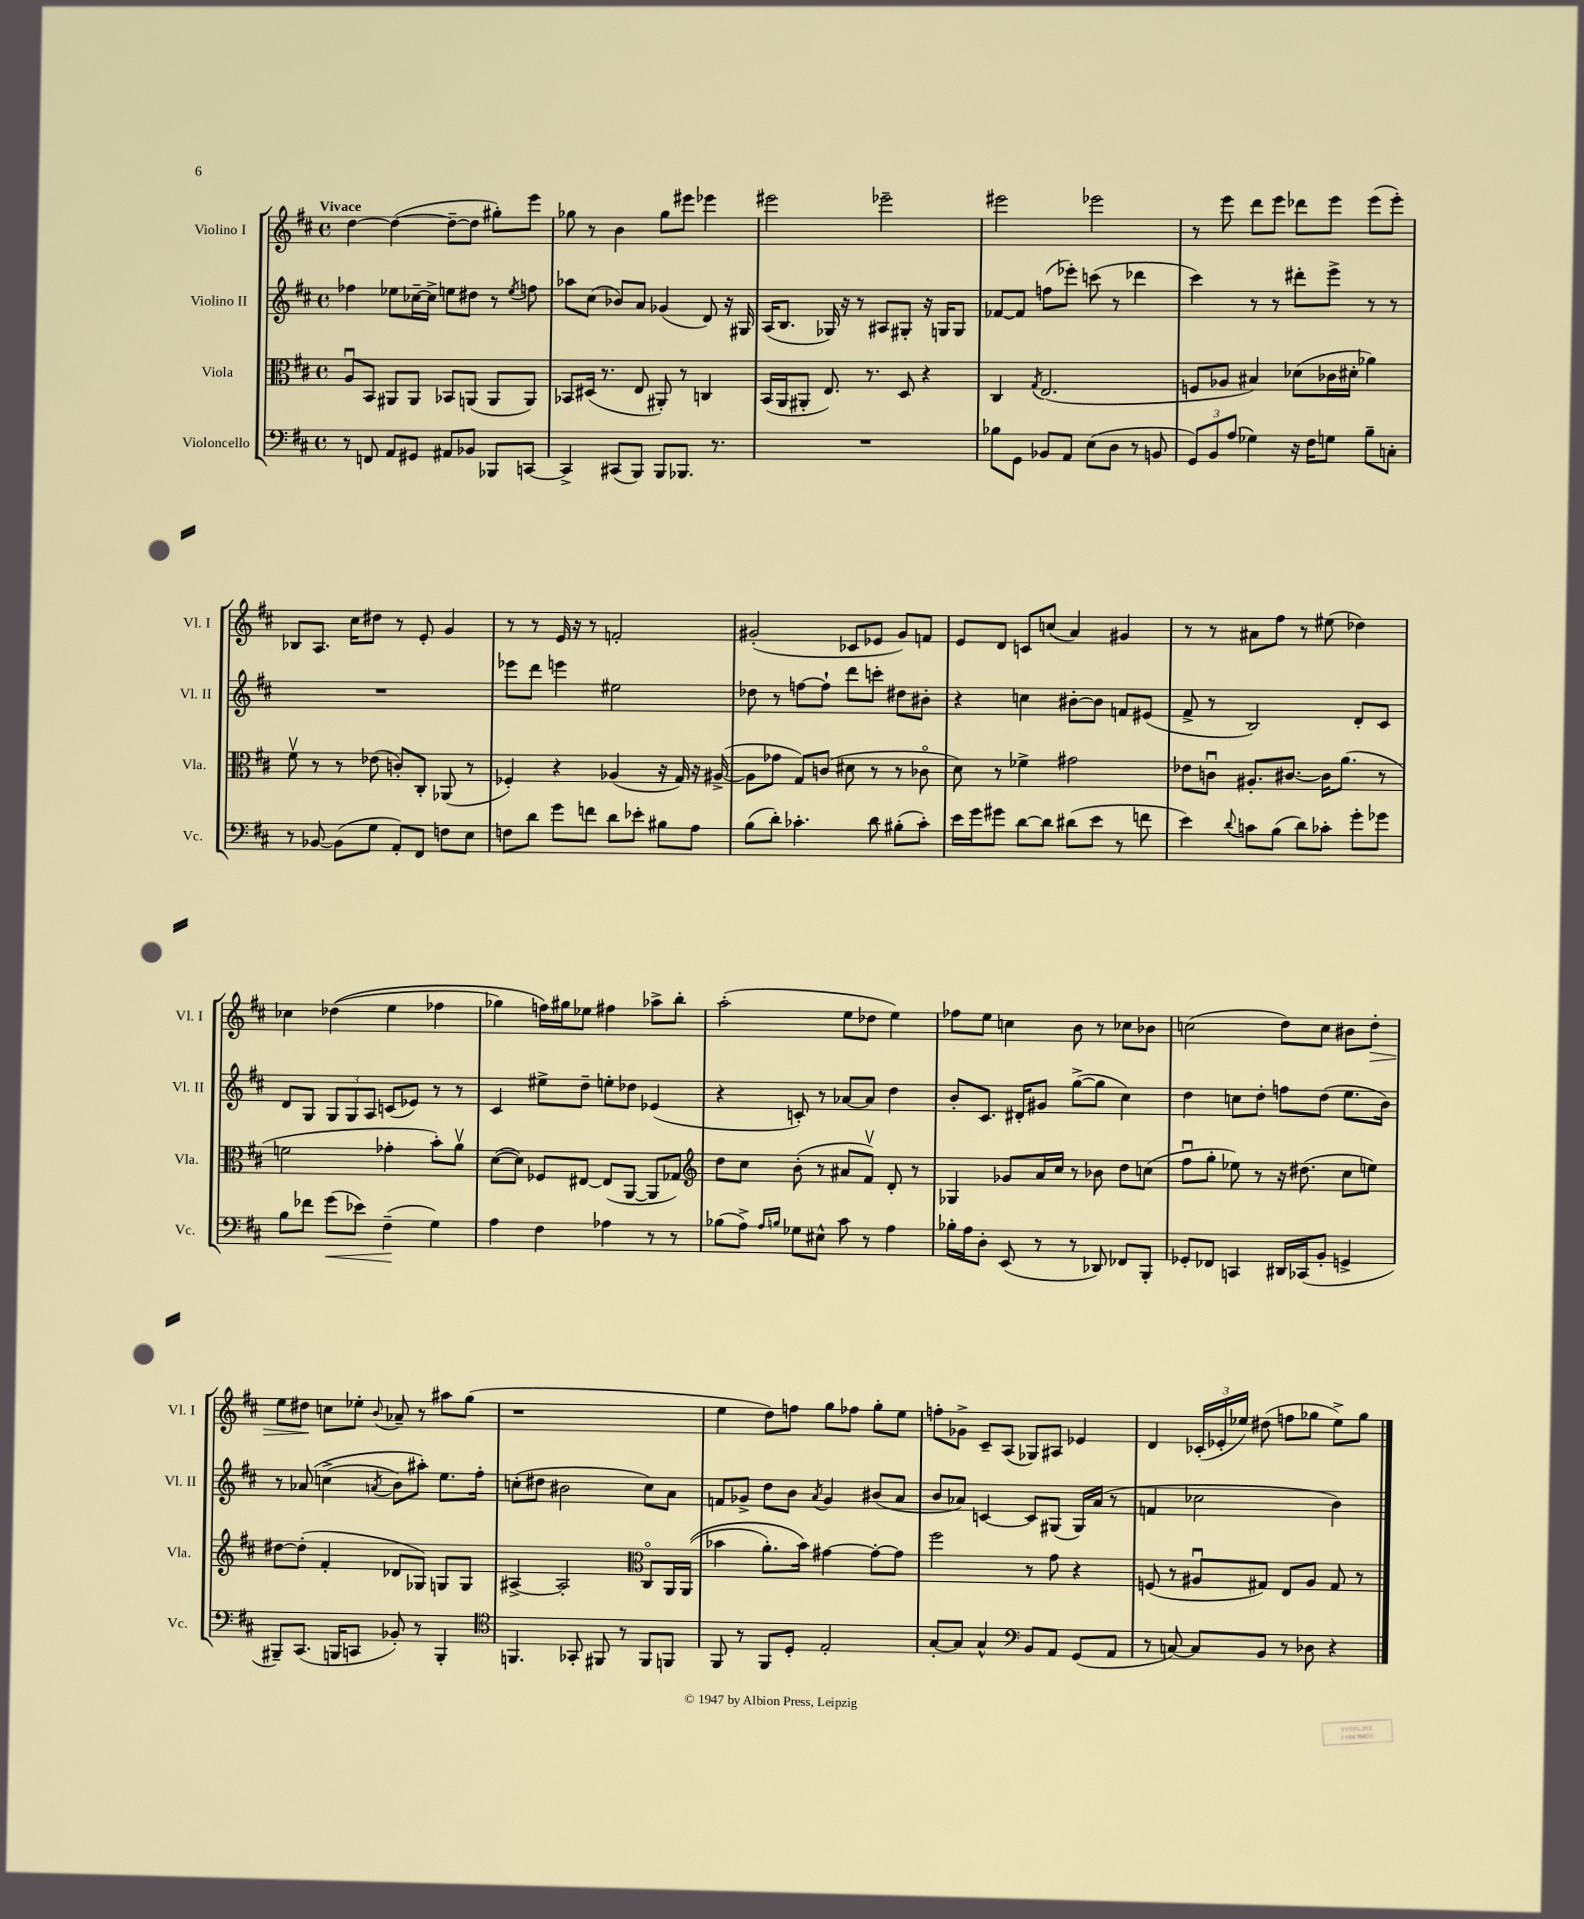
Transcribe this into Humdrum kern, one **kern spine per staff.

**kern	**kern	**kern	**kern
*staff4	*staff3	*staff2	*staff1
*clefF4	*clefC3	*clefG2	*clefG2
*k[f#c#]	*k[f#c#]	*k[f#c#]	*k[f#c#]
*M4/4	*M4/4	*M4/4	*M4/4
*met(c)	*met(c)	*met(c)	*met(c)
8r	8Au	4ff-	[4dd
8FF	8BB	.	.
8AA	8AA#	8ee-	(4dd_
8GG#	8AA#	[16cc-~	.
.	.	16cc-^]	.
8AA#	8BB-	8ee	8dd~_
8BB-	(8AA	8dd#	8dd]
8BBB-	8AA	8r	8gg#')
.	.	8qee	.
[8CC	8AA)	8ff	8eee
=	=	=	=
4CC^]	8BB-	8aa-	8gg-
.	(16D#	(8cc#	8r
.	8.r	.	.
(8CC#	.	8b-)	4b
8BBB)	8E	8a	.
8BBB	8AA#')	(4g-	8gg-
8.BBB-	8r	.	8eee#
.	4C	8d)	4eee-
8.r	.	.	.
.	.	16r	.
.	.	16G#	.
=	=	=	=
1r	(16BB	(16A	2eee#
.	16AA	8.B	.
.	8AA#'	.	.
.	8.E)	16G-)	.
.	.	16r	.
.	.	8r	.
.	8.r	.	.
.	.	8A#	2eee-~
.	8D	8G#'	.
.	4r	16r	.
.	.	16G	.
.	.	8G	.
=	=	=	=
8B-	4C#	[8f-	2eee#
8GG	.	8f-]	.
.	8qG	.	.
8BB-	(2.E	(8ff	.
8AA	.	8eee-')	.
(8E	.	(8ccc	2eee-
8D	.	8r	.
8r	.	4ddd-	.
8BB	.	.	.
=	=	=	=
12GG)	8F	4ccc#)	8r
12BB	.	.	.
.	8A-	.	8eee
(12A	.	.	.
4G-)	4B#)	8r	8ddd
.	.	8r	8eee
16r	(8d-	8ddd#'	8ddd-
16F#	.	.	.
8G	16c-	8eee^	8eee
.	16d#'	.	.
8B~	4a-)	8r	(8eee
8C'	.	8r	8eee')
=	=	=	=
8r	8f#v	1r	8B-
[8BB-	8r	.	8.A
(8BB-]	8r	.	.
.	.	.	16cc#
8G	(8e-	.	8dd#
8AA')	8c')	.	8r
8FF#	8C#'	.	8e'
8F	(8AA-	.	4g
8E	8r	.	.
=	=	=	=
8F	4F-')	8eee-	8r
8d	.	8ddd	8r
8g	4r	4eee	16e
.	.	.	16r
8f	.	.	8r
8d	(4A-	2ee#	2f'
8e-'	.	.	.
8B#	16r	.	.
.	16G)	.	.
8A	16r	.	.
.	([16A#^	.	.
=	=	=	=
(8B	8A#]	8dd-	(2g#'
8d')	8g-	8r	.
4.c-'	8G)	[8ff	.
.	(8c	8ff`]	.
.	8d#	8ddd	8c-
8d	8r	8ccc'	8e-
(8B#'	8r	8dd#	8g#)
8c-')	8c-o	8b#'	8f
=	=	=	=
16e	8d)	4r	8e
16g	.	.	.
8g#	8r	.	8d
[8d	4f-^	4cc	8c
8d]	.	.	(8cc
(8d#	2g#	[8b#'	4a)
8e	.	8b#]	.
8r	.	8f	4g#
8f	.	(8e#	.
=	=	=	=
4e)	8e-	8f#^	8r
.	8cu	8r	8r
8qqd	.	.	.
8c	8.A#'	2B)	8a#
(8B	.	.	8ff#
.	[8.c#	.	.
8d)	.	.	8r
8c-'	16c#]	.	(8ee#
.	(8.a	.	.
8g'	.	8d'	4dd-)
8g-	8r	8c#	.
=	=	=	=
8B	2f	8d	4cc-
8f-	.	8G	.
(8g	.	12G	&((4dd-
.	.	12G	.
8e-)	.	.	.
.	.	12A	.
(4F#~	4g-'	(8c	4ee
.	.	8e-)	.
4G)	8b')	8r	4ff-
.	8av	8r	.
=	=	=	=
4A	([8d	4c#	4gg-)
.	8d])	.	.
4F#	8F-	8ee#^	16ff&)
.	.	.	16gg#
.	[8E#	8dd~	8ee-
4A-	(8E#]	8ee'	4ff#
.	[8AA	8dd-	.
8r	8AA]	(4e-	8aa-^
8r	8G-)	.	8bb'
=	=	=	=
*	*clefG2	*	*
(8B-	8dd	4r	(2aa'
8A^)	8cc#	.	.
16qqA	.	.	.
16qqB	.	.	.
8G-	(8b'	8c')	.
8E#^^	8r	8r	.
8c#	8a#	[8a-	8ee
8r	8f#v)	8a-]	8dd-
4A	8d'	4dd	4ee)
.	8r	.	.
=	=	=	=
16B-'	4G-	8b'	8ff-
16A	.	.	.
8D'	.	8.c#	8ee
(8EE	8g-	.	4cc
.	.	16d#'	.
8r	16a	8g#	.
.	16cc#	.	.
8r	8r	([8gg^	8b
8DD-)	8b-	8gg]	8r
8FF-	8dd	4cc#)	8cc-
8BBB'	(8cc	.	8b-
=	=	=	=
8GG-'	8ff#u	4dd	(2cc
8FF-	8gg'	.	.
4CC	8ee-)	8cc	.
.	8r	8dd'	.
16DD#	16r	8ff	8dd)
(16CC-	(8.dd#	.	.
8BB'	.	(8dd	8cc
4GG^	8cc#	8.ee	8b#
.	8ee)	.	8dd'
.	.	16b)	.
=	=	=	=
8BBB#~)	[8dd#	8r	8ee
(8.CC#	(8dd#']	&(8a-	8dd#
.	4f#'	(4cc^	8cc
16BBB	.	.	.
8CC	.	.	8ee-'
.	.	8qa	8qqb
8BB-')	8d-	8b)	8a-~
8r	8G-)	8aa#'&)	8r
4BBB'	8G	8.ee	8aa#
.	8G	.	(8gg
.	.	16ff#'	.
=	=	=	=
*clefC4	*	*	*
4.FF	[4A#^	(8cc'	1r
.	.	8dd#	.
.	2A#']	2b#	.
8GG-'	.	.	.
8FF#	.	.	.
8r	.	.	.
*	*clefC3	*	*
8FF#	8C#o	8cc)	.
8FF	16AA	8a	.
.	&((16AA	.	.
=	=	=	=
8FF#	4b-	8f	4ee
8r	.	8g-^	.
8FF#	8.a')	8dd	8dd)
8D'	.	8b	8ff
.	16b-&)	.	.
.	.	8qa	.
2E'	[4g#	4g-	8gg
.	.	.	8ff-
.	8g#'_	(8b#	8gg'
.	8g#]	8a	8ee
=	=	=	=
[8G'	2ff#	8b	8ff'
8G]	.	8a-)	8g-^
4G^^	.	[4c	8c#~
.	.	.	(8A
*clefF4	*	*	*
8BB	8r	8c]	8G-)
8AA	8g	(8G#	8A#
(8GG	4r	16G#)	4e-
.	.	(16a-	.
8AA	.	8r	.
=	=	=	=
8r	(8F	4f	4d
[8C)	8r	.	.
8C]	8A#u	2cc-	(24c-'
.	.	.	24e-'
.	.	.	24ee-)
8BB	8G#)	.	(8dd#
8r	8E	.	8ff
8D-	8A#	.	8gg-
4r	8G#	4b)	8ee-^)
.	8r	.	8gg-
==	==	==	==
*-	*-	*-	*-
